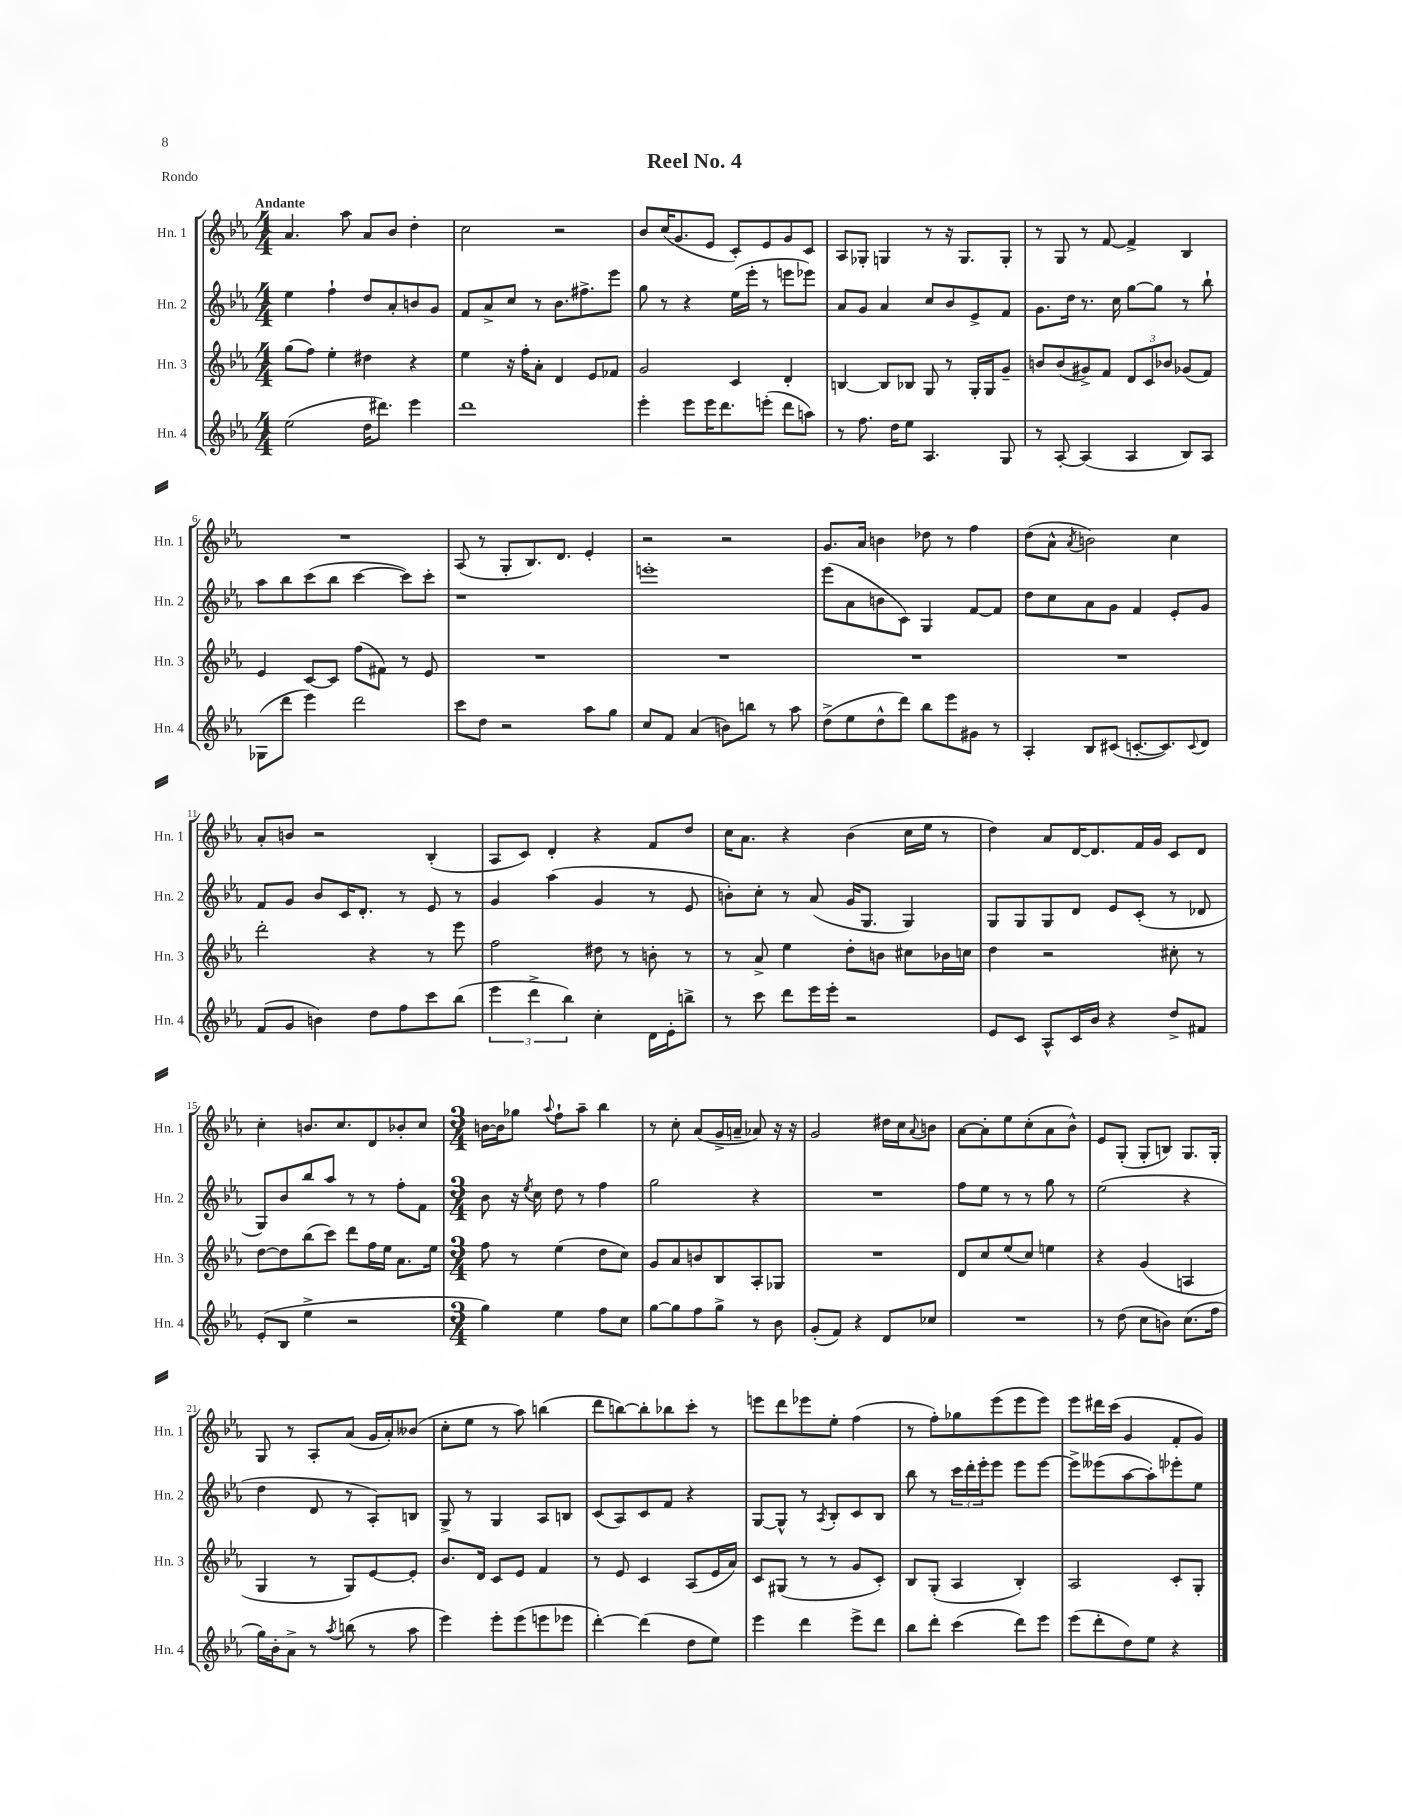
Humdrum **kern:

**kern	**kern	**kern	**kern
*part4	*part3	*part2	*part1
*staff4	*staff3	*staff2	*staff1
*I"Hn. 4	*I"Hn. 3	*I"Hn. 2	*I"Hn. 1
*I'Hn. 4	*I'Hn. 3	*I'Hn. 2	*I'Hn. 1
*clefG2	*clefG2	*clefG2	*clefG2
*k[b-e-a-]	*k[b-e-a-]	*k[b-e-a-]	*k[b-e-a-]
*M4/4	*M4/4	*M4/4	*M4/4
=1	=1	=1	=1
!	!	!	!LO:TX:a:B:t=Andante
(2ee-\	(8gg\L	4ee-\	4.a-/
.	8ff\J)	.	.
.	4ee-'\	4ff`\	.
.	.	.	8aa-\
16dd\KL	4dd#X\	8dd/L	8a-/L
8.ddd#X\J)	.	.	.
.	.	8a-'/	8b-/J
4eee-\	4r	8bn/	4dd'\
.	.	8g/J	.
=2	=2	=2	=2
1ddd	4ee-\	8f/L	2cc\
.	.	8a-^/	.
.	16r	8cc/J	.
.	16ff'\KL	.	.
.	8a-'\J	8r	.
.	4d/	8.b-\L	2r
.	.	8.ff#X^\	.
.	8e-/L	.	.
.	8f-X/J	8eee-\J	.
=3	=3	=3	=3
4eee-'\	2g/	8gg\	8b-/L
.	.	8r	(16cc/K
.	.	.	8.g/
8eee-\L	.	4r	.
16eee-\K	.	.	8e-/J
8.ddd\	.	.	.
.	4c/	(16ee-\LL	8c'/L)
.	.	16eee-'\JJ	.
(8eeen'\J	.	8r	8e-/
8ddd\L	4d'/	8eeen\L	8g/
8aan\J)	.	8eee-X\J)	8c/J
=4	=4	=4	=4
8r	[4Bn/	8a-/L	8A-/L
8.ff\	.	8g/J	8G-X'/J
.	8B/L]	4a-/	4Gn/
16dd\KL	.	.	.
8ee-\J	8B-X/J	.	.
4.A-/	8G/	8cc/L	8r
.	8r	8b-/	16r
.	.	.	8.G/L
.	16G'/LL	8e-^/	.
.	16G/J	.	.
8G/	8g~/J	8f/J	8G'/J
=5	=5	=5	=5
8r	8bn/L	8.g\L	8r
[8A-'/	(8b/	.	8G/
.	.	16dd\Jk	.
(4A-/]	8g#X^/)	8.r	8r
.	8f/J	.	[8f/
.	.	16cc\	.
4A-/	12d/L	[8gg\L	4f^/]
.	12c/	.	.
.	.	8gg\J]	.
.	12b-X/J	.	.
8B-/L)	(8g-X/L	8r	4B-/
8A-/J	8f/J)	8bb-`\	.
!!LO:LB:g=z
=6	=6	=6	=6
(8G-X\L	4e-/	8aa-\L	1r
8ddd\J	.	8bb-\	.
4eee-\)	[8c/L	(8ccc\	.
.	8c/J]	8bb-\J	.
2ddd\	(8ff\L	[4ccc\	.
.	8f#X\J)	.	.
.	8r	8ccc\L])	.
.	8e-/	8ccc'\J	.
=7	=7	=7	=7
8ccc\L	1r	1r	(8A-/
8dd\J	.	.	8r
2r	.	.	8G'/L
.	.	.	8.B-/)
.	.	.	8.d/J
8aa-\L	.	.	4e-'/
8gg\J	.	.	.
=8	=8	=8	=8
8cc/L	1r	1eeen'	2r
8f/J	.	.	.
(4a-/	.	.	.
8bn\L)	.	.	2r
8bbn\J	.	.	.
8r	.	.	.
8aa-\	.	.	.
=9	=9	=9	=9
(8dd^\L	1r	(8eee-\L	8.g/L
8ee-\	.	8a-\	.
.	.	.	16a-/Jk
8dd^^\	.	8bn\	4bn\
8ddd\J)	.	8c\J)	.
8bb-\L	.	4G/	8dd-X\
8eee-\	.	.	8r
8g#X\J	.	[8f/L	4ff\
8r	.	8f/J]	.
=10	=10	=10	=10
4A-'/	1r	8dd\L	(8dd\L
.	.	8cc\	8a-^^\J
.	.	.	8qa-/
8B-/L	.	8a-\	2bn\)
(8c#X/J	.	8g\J	.
[8.cn'/L	.	4f/	.
8.c/])	.	.	.
.	.	8e-'/L	4cc\
8qqc/	.	.	.
8d/J	.	8g/J	.
!!LO:LB:g=z
=11	=11	=11	=11
(8f/L	2ddd'\	8f/L	8a-'/L
8g/J	.	8g/J	8bn/J
4bn\)	.	8b-/L	2r
.	.	16c/K	.
.	.	8.d'/J	.
8dd\L	4r	.	.
8ff\	.	8r	.
8ccc\	8r	8e-/	(4B-'/
(8bb-\J	8eee-\	8r	.
=12	=12	=12	=12
6eee-\	2ff\	4g/	8A-/L
.	.	.	8c/J)
6ddd^\	.	.	.
.	.	(4aa-\	4d'/
6bb-\)	.	.	.
4cc'\	8dd#X\	4g/	4r
.	8r	.	.
16d\LL	8bn'\	8r	8f/L
16e-'\J	.	.	.
8bbn^\J	8r	8e-/	8dd/J
=13	=13	=13	=13
8r	8r	8bn'\L)	16cc\KL
.	.	.	8.a-\J
8ccc\	8a-^/	8cc'\J	.
8ddd\L	4ee-\	8r	4r
16eee-\L	.	(8a-/	.
16eee-'\JJ	.	.	.
2r	8dd'\L	16g/KL	(4b-\
.	.	8.G/J	.
.	8bn\J	.	.
.	8cc#X\L	4G/)	16cc\LL
.	.	.	16ee-\JJ
.	16b-X\L	.	8r
.	16ccn\JJ	.	.
=14	=14	=14	=14
8e-/L	4dd\	8G/L	4dd\)
8c/J	.	8G/	.
8A-^^/L	2r	8G/	8a-/L
16c/L	.	8d/J	[16d/K
16b-/JJ	.	.	8.d/]
4r	.	8e-/L	.
.	.	(8c'/J	16f/L
.	.	.	16g/JJ
8dd^/L	8cc#X'\	8r	8c/L
8f#X/J	8r	8d-X/	8d/J
!!LO:LB:g=z
=15	=15	=15	=15
(8e-'/L	[8dd\L	8G/L)	4cc'\
8B-/J	8dd\]	8b-/	.
4ee-^\	(8bb-\	8bb-/	8.bn/L
.	8ccc\J)	8aa-/J	.
.	.	.	8.cc/
2r	8ddd\L	8r	.
.	16ff\L	8r	8d/
.	16ee-\JJ	.	.
.	8.a-\L	8ff'\L	8b-X'/
.	.	8f\J	8cc/J
.	16ee-\Jk	.	.
=16	=16	=16	=16
*M3/4	*M3/4	*M3/4	*M3/4
4gg\)	8ff\	8b-\	[16bn\LL
.	.	.	16b\J]
.	8r	16r	8gg-X\J
.	.	8qee-/	.
.	.	16cc\	.
.	.	.	8qqaa-/
4ee-\	(4ee-\	8dd\	8ff`\L
.	.	8r	8aa-~\J
8ff\L	8dd\L	4ff\	4bb-\
8cc\J	8cc\J)	.	.
=17	=17	=17	=17
[8gg\L	8g/L	2gg\	8r
8gg\]	8a-/	.	8cc'\
8ff\	8bn/	.	(8a-/L
8gg^\J	8B-/	.	16g^/L
.	.	.	16an~/JJ
8r	8A-'/	4r	8a-X/)
8b-\	8G-X/J	.	16r
.	.	.	16r
=18	=18	=18	=18
(8g'/L	2.r	2.r	2g/
8f/J)	.	.	.
4r	.	.	.
8d/L	.	.	16dd#X\LL
.	.	.	16cc\J
.	.	.	8qqa-/
8cc-X/J	.	.	8bn\J
=19	=19	=19	=19
2.r	8d/L	8ff\L	[8a-\L
.	8cc/	8ee-\J	8a-'\]
.	(8ee-/	8r	8ee-\
.	8cc/J)	8r	(8cc'\
.	4een\	8gg\	8a-\
.	.	8r	8b-^^\J)
=20	=20	=20	=20
8r	4r	(2ee-\	8e-/L
(8dd\	.	.	(8G'/J
8cc\L	(4g/	.	8G'/L
8bn\J)	.	.	8Bn/J)
(8.cc\L	4An/	4r	8.G/L
16ff\Jk	.	.	16G'/Jk
!!LO:LB:g=z
=21	=21	=21	=21
16gg\LL)	4G/	4dd\	8G/
16b-'\J	.	.	.
8a-^\J	.	.	8r
8r	8r	8d/	8A-'/L
8qaa-/	.	.	.
(8bbn\	8G/L)	8r	(8a-/J
8r	[8e-/	8A-'/L)	16g/LL
.	.	.	16a-'/J)
8aa-\	8e-'/J]	8Bn/J	(8b--X/J
=22	=22	=22	=22
4eee-\)	8.b-/L	8G^/	8cc'\L
.	.	8r	8ee-\J
.	16d/Jk	.	.
8eee-'\L	8c/L	4G/	8r
(8eee-\	8e-/J	.	8aa-\)
8eeen\	4f/	8A-/L	(4bbn\
8eee-X\J	.	8Bn/J	.
=23	=23	=23	=23
[4ddd'\)	8r	(8c/L	8ddd\L
.	8e-/	8A-/)	[8bbn\)
(4ddd\]	4c/	8c/	8bb'\]
.	.	8f/J	8bb-X\
8dd\L	(8A-/L	4r	8ccc'\J
8ee-\J)	16e-/L	.	8r
.	16a-/JJ)	.	.
=24	=24	=24	=24
4eee-\	8c/L	[8G/L	8eeen\L
.	(8G#X/J	8G^^/J]	8ddd\
4ddd\	8r	8r	8eee-X\
.	.	8qA-/	.
.	8r	8B-'/L	8ee-'\J
8eee-^\L	8g/L	8c/	(4ff\
8ddd\J	8c'/J)	8B-/J	.
=25	=25	=25	=25
8bb-\L	8B-/L	8bb-\	8r
8ddd'\J	(8G'/J	8r	8ff'\L)
(4ccc\	4A-/	24ccc\LL	8gg-X\
.	.	24ddd'\	.
.	.	24eee-'\J	.
.	.	8eee-\J	(8eee-\
8ddd\L)	4B-'/)	8eee-\L	8eee-\
8eee-\J	.	[8eee-\J	8eee-\J)
=26	=26	=26	=26
(8eee-\L	2A-/	8eee-^\L]	8eee-\L
8ddd'\	.	(8eee--X\	16ddd#X\L
.	.	.	(16ccc\JJ
8dd\)	.	[8aa-\	4g/
8ee-\J	.	8aa-'\])	.
4r	8c'/L	8eee-X'\	8f'/L
.	8G'/J	8ee-\J	8g/J)
==	==	==	==
*-	*-	*-	*-
